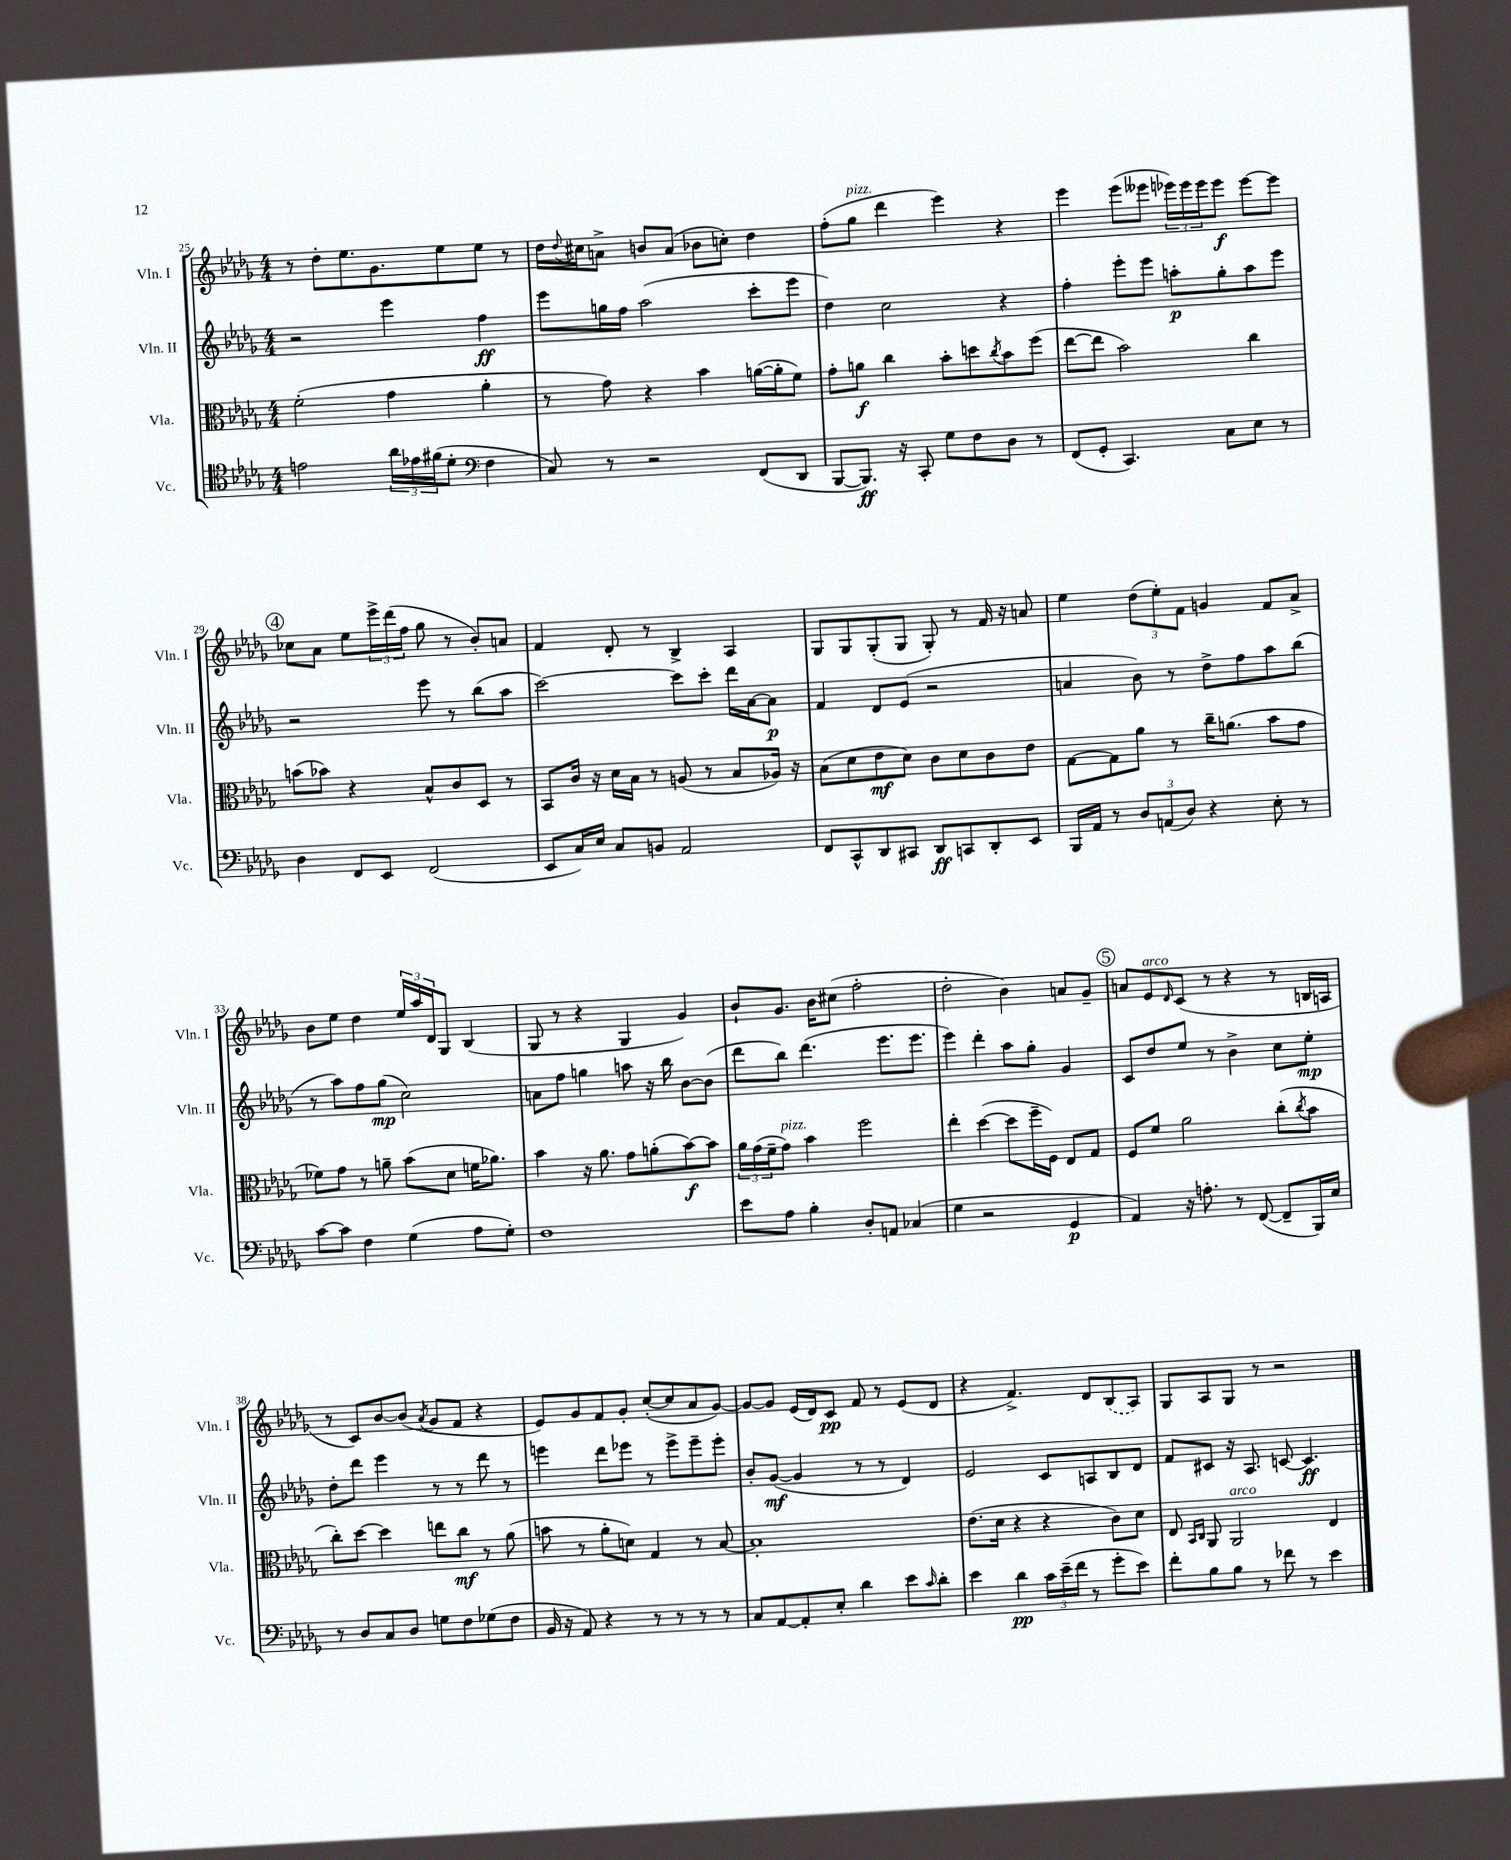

**kern	**dynam	**kern	**dynam	**kern	**dynam	**kern	**dynam
*part4	*part4	*part3	*part3	*part2	*part2	*part1	*part1
*staff4	*staff4	*staff3	*staff3	*staff2	*staff2	*staff1	*staff1
*I"Vc.	*	*I"Vla.	*	*I"Vln. II	*	*I"Vln. I	*
*I'Vc.	*	*I'Vla.	*	*I'Vln. II	*	*I'Vln. I	*
*clefC4	*	*clefC3	*	*clefG2	*	*clefG2	*
*k[b-e-a-d-g-]	*	*k[b-e-a-d-g-]	*	*k[b-e-a-d-g-]	*	*k[b-e-a-d-g-]	*
*M4/4	*	*M4/4	*	*M4/4	*	*M4/4	*
=25	=25	=25	=25	=25	=25	=25	=25
2en\	.	(2f'\	.	2r	.	8r	.
.	.	.	.	.	.	8dd-'\L	.
.	.	.	.	.	.	8.ee-\	.
.	.	.	.	.	.	8.g-\	.
24a-\LL	.	4g-\	.	4eee-\	.	.	.
24e-X\	.	.	.	.	.	.	.
(24f#X\J	.	.	.	.	.	.	.
8d-'\J	.	.	.	.	.	8ee-\	.
*clefF4	*	*	*	*	*	*	*
4F\	.	4a-'\	.	4ff\	ff	8ee-\J	.
.	.	.	.	.	.	8r	.
=26	=26	=26	=26	=26	=26	=26	=26
8C/)	.	8r	.	8eee-\L	.	16dd-\LL	.
.	.	.	.	.	.	8qqdd-/	.
.	.	.	.	.	.	16cc#X\J	.
8r	.	8g-\)	.	16ggn\L	.	8an^\J	.
.	.	.	.	16ff\JJ	.	.	.
2r	.	4r	.	(2aa-\	.	8bn/L	.
.	.	.	.	.	.	(8a/J	.
.	.	4b-\	.	.	.	8b-X\L	.
.	.	.	.	.	.	8ccn'\J)	.
(8FF/L	.	([16an\LL	.	8ccc'\L	.	4dd-\	.
.	.	16a'\J]	.	.	.	.	.
8DD-/J	.	8f\J)	.	8eee-\J	.	.	.
=27	=27	=27	=27	=27	=27	=27	=27
[8BBB-/L	.	8g-'\L	.	4dd-\)	.	(8ff'\L	.
!	!	!	!	!	!	!LO:TX:a:i:t=pizz.	!
8.BBB-/J])	ff	8an\J	f	.	.	8gg-\J	.
.	.	4cc\	.	2cc\	.	4ddd-\	.
16r	.	.	.	.	.	.	.
8CC'/	.	.	.	.	.	.	.
8G-\L	.	8b-'\L	.	.	.	4eee-\)	.
8F\	.	8ddn\	.	.	.	.	.
.	.	8qcc/	.	.	.	.	.
8D-\J	.	8b-\	.	4r	.	4r	.
8r	.	(8ff\J	.	.	.	.	.
=28	=28	=28	=28	=28	=28	=28	=28
(8FF/L	.	[8ee-\L	.	4ff'\	.	4eee-\	.
8GG-'/J	.	8ee-\J]	.	.	.	.	.
4.CC/)	.	2b-\)	.	8eee-'\L	.	(8eee-\L	.
.	.	.	.	8eee-\J	.	8eee--X\J	.
.	.	.	.	8aan'\L	p	24eee-X\LL)	.
.	.	.	.	.	.	24eee-\	.
.	.	.	.	.	.	24eee-\J	.
8C\L	.	.	.	8gg-'\	.	8eee-\J	f
8E-\J	.	4cc\	.	8aa\	.	[8eee-\L	.
8r	.	.	.	8eee-\J	.	8eee-\J]	.
!!LO:LB:g=z
!!LO:REH:place=s1:t=4
=29	=29	=29	=29	=29	=29	=29	=29
4D-\	.	(8bn\L	.	2r	.	8cc-X\L	.
.	.	8b-X\J)	.	.	.	8a-\J	.
8FF/L	.	4r	.	.	.	8ee-\L	.
8EE-/J	.	.	.	.	.	24eee-^\L	.
.	.	.	.	.	.	(24ddd-\	.
.	.	.	.	.	.	24ff\JJ	.
(2FF/	.	8B-^^/L	.	8eee-\	.	8gg-\	.
.	.	8c/	.	8r	.	8r	.
.	.	8D-/J	.	(8bb-\L	.	8b-'/L)	.
.	.	8r	.	8aa-\J	.	8an/J	.
=30	=30	=30	=30	=30	=30	=30	=30
8EE-/L	.	8BB-/L	.	[2ccc\)	.	4f/	.
16C/L)	.	16c/Jk	.	.	.	.	.
16E-/JJ	.	16r	.	.	.	.	.
8C/L	.	16d-\LL	.	.	.	8d-'/	.
.	.	16B-\JJ	.	.	.	.	.
8BBn/J	.	8r	.	.	.	8r	.
2AA-/	.	(8An/	.	8ccc\L]	.	4B-^/	.
.	.	8r	.	8ccc'\J	.	.	.
.	.	8B-/L	.	16ddd-\LL	.	4A-/	.
.	.	.	.	[16a-\J	.	.	.
.	.	16A-X/Jk)	.	8a-\J]	p	.	.
.	.	16r	.	.	.	.	.
=31	=31	=31	=31	=31	=31	=31	=31
8FF/L	.	(8B-\L	.	4f/	.	8G-/L	.
8CC^^/	.	8d-\	.	.	.	8G-/	.
8DD-/	.	8e-\	mf	8d-/L	.	(8G-'/	.
8CC#X/J	.	8d-\J)	.	(8e-/J	.	8G-/J	.
8DD-/L	ff	8c\L	.	2r	.	8G-'/)	.
8CCn/	.	8d-\	.	.	.	8r	.
8DD-'/	.	8c\	.	.	.	16f/	.
.	.	.	.	.	.	16r	.
8EE-/J	.	8e-\J	.	.	.	8an/	.
=32	=32	=32	=32	=32	=32	=32	=32
16BBB-/LL	.	[8G-\L	.	4an/	.	4ee-\	.
16AA-/JJ	.	.	.	.	.	.	.
8r	.	8G-\]	.	.	.	.	.
12D-/L	.	8a-\J	.	8b-\)	.	(12dd-\L	.
(12AAn/	.	.	.	.	.	12ee-'\)	.
.	.	8r	.	8r	.	.	.
12D-/J)	.	.	.	.	.	12f\J	.
4r	.	16cc~\KL	.	8dd-^\L	.	4gn/	.
.	.	(8.an\J	.	.	.	.	.
.	.	.	.	8ff\	.	.	.
8E-'\	.	8b-\L	.	8aa-\	.	8f/L	.
8r	.	8g-\J	.	(8bb-\J	.	8a-^/J	.
!!LO:LB:g=z
=33	=33	=33	=33	=33	=33	=33	=33
[8c\L	.	8f-X\L)	.	8r	.	8b-\L	.
8c\J]	.	8g-\J	.	8aa-\L)	.	8ee-\J	.
4F\	.	8r	.	8ff\	.	4dd-\	.
.	.	8an~\	.	(8gg-\J	mp	.	.
(4G-\	.	(8b-\L	.	2cc\)	.	24ee-/LL	.
.	.	.	.	.	.	24aa-/	.
.	.	.	.	.	.	24d-/J	.
.	.	8d-\J	.	.	.	8G-/J	.
8A-\L	.	16fn\KL	.	.	.	(4B-/	.
.	.	8.a-X\J)	.	.	.	.	.
8G-'\J)	.	.	.	.	.	.	.
=34	=34	=34	=34	=34	=34	=34	=34
1F	.	4b-\	.	8an\L	.	8G-/	.
.	.	.	.	8ff\J	.	8r	.
.	.	16r	.	4ggn\	.	4r	.
.	.	8.a-\	.	.	.	.	.
.	.	8g-\L	.	8aan\	.	4G-/	.
.	.	(8an'\	.	16r	.	.	.
.	.	.	.	16bb-\	.	.	.
.	.	[8b-\)	f	[8b-\L	.	4g-/)	.
.	.	8b-\J]	.	(8b-\J]	.	.	.
=35	=35	=35	=35	=35	=35	=35	=35
8e-\L	.	24a-\LL	.	8ddd-\L	.	8b-`/L	.
.	.	(24g-\	.	.	.	.	.
.	.	24f~\J	.	.	.	.	.
!	!	!LO:TX:a:i:t=pizz.	!	!	!	!	!
8A-\J	.	8g-\J)	.	8bb-\J)	.	8.g-/J	.
4B-'\	.	4b-\	.	(4.ddd-\	.	.	.
.	.	.	.	.	.	16b-\KL	.
.	.	.	.	.	.	(8cc#X\J	.
8D-'/L	.	2ff\	.	.	.	2ff'\	.
8AAn/J	.	.	.	8.eee-\L	.	.	.
(4C-X/	.	.	.	.	.	.	.
.	.	.	.	8.eee-\J	.	.	.
=36	=36	=36	=36	=36	=36	=36	=36
4G-\	.	4ee-'\	.	4eee-\)	.	2dd-'\	.
2r	.	([4dd-\	.	4ddd-'\	.	.	.
.	.	8dd-\L]	.	8aa-\L	.	4b-\)	.
.	.	16ff~\L	.	8gg-'\J	.	.	.
.	.	16F\JJ)	.	.	.	.	.
4GG-/	p	8E-/L	.	4g-/	.	8an/L	.
.	.	8G-/J	.	.	.	8g-~/J	.
!!LO:REH:place=s1:t=5
=37	=37	=37	=37	=37	=37	=37	=37
4AA-/)	.	8F/L	.	8c/L	.	8an/L	.
!	!	!	!	!	!	!LO:TX:a:i:t=arco	!
.	.	8f/J	.	8dd-/	.	8e-/	.
.	.	.	.	.	.	16qqd-/	.
16r	.	2a-\	.	8ee-/J	.	(8c/J	.
8.An'\	.	.	.	.	.	.	.
.	.	.	.	8r	.	8r	.
8r	.	.	.	4b-^\	.	4r	.
([8FF/	.	.	.	.	.	.	.
8FF~/L]	.	(8cc'\L	.	8cc\L	.	8r	.
.	.	8qcc/	.	.	.	.	.
16BBB-/L)	.	8b-\J	.	8ee-'\J	mp	16Bn/LL	.
16E-/JJ	.	.	.	.	.	16An/JJ	.
!!LO:LB:g=z
=38	=38	=38	=38	=38	=38	=38	=38
8r	.	8cc'\L)	.	8dd-'\L	.	8r	.
8D-/L	.	[8dd-\J	.	8ddd-\J	.	8c/L)	.
8C/	.	4dd-\]	.	4eee-\	.	[8b-/	.
8D-/J	.	.	.	.	.	(8b-/J]	.
.	.	.	.	.	.	8qa-/	.
8Gn\L	.	8een\L	.	8r	.	8g-/L	.
8F\	.	8cc\J	mf	8r	.	8f/J	.
(8G-X\	.	8r	.	8ddd-\	.	4r	.
8F\J	.	(8a-\	.	8r	.	.	.
=39	=39	=39	=39	=39	=39	=39	=39
16BB-/	.	8bn\	.	4eeen\	.	8e-/L)	.
16r	.	.	.	.	.	.	.
8AA-/)	.	8r	.	.	.	8g-/	.
4r	.	8a-'\L	.	8ddd-\L	.	8f/	.
.	.	8dn\J)	.	8eee-X\J	.	8g-'/J	.
8r	.	4G-/	.	8r	.	([8cc'/L	.
8r	.	.	.	8eee-^\L	.	8cc/]	.
8r	.	8r	.	8eee-~\	.	8a-/	.
8r	.	[8B-/	.	8eee-'\J	.	[8g-/J)	.
=40	=40	=40	=40	=40	=40	=40	=40
8C/L	.	1B-']	.	8b-'/L	.	8g-/L_	.
[8AA-/	.	.	.	([8g-/J	mf	8g-/J]	.
8AA-'/]	.	.	.	4g-/]	.	(16e-/LL	.
.	.	.	.	.	.	16d-/J)	.
8E-'/J	.	.	.	.	.	8c/J	pp
4d-\	.	.	.	8r	.	8f/	.
.	.	.	.	8r	.	8r	.
8e-\L	.	.	.	4d-/)	.	(8e-/L	.
16qqc/	.	.	.	.	.	.	.
8d-'\J	.	.	.	.	.	8d-/J	.
=41	=41	=41	=41	=41	=41	=41	=41
4e-\	.	(8.e-\L	.	2e-/	.	4r	.
.	.	16d-\Jk	.	.	.	.	.
4d-\	pp	4r	.	.	.	4.f^/)	.
24c\LL	.	4r	.	8c/L	.	.	.
(24e-~\	.	.	.	.	.	.	.
24f\JJ	.	.	.	.	.	.	.
8r	.	.	.	8An/	.	8d-/L	.
8g-'\L	.	8c\L)	.	8B-/	.	(8B-/	.
8e-\J)	.	8d-\J	.	8d-/J	.	8A-/J)	.
=42	=42	=42	=42	=42	=42	=42	=42
8f'\L	.	8E-/	.	8f/L	.	8G-/L	.
.	.	16qqBB-/LL	.	.	.	.	.
.	.	16qqC/JJ	.	.	.	.	.
8B-\	.	8AA-/	.	8c#X/J	.	8A-/	.
!	!	!LO:TX:a:i:t=arco	!	!	!	!	!
8B-\J	.	2AA-/	.	16r	.	8G-/J	.
.	.	.	.	8.A-/	.	.	.
8r	.	.	.	.	.	8r	.
8f-X\	.	.	.	[8cn/	.	2r	.
8r	.	.	.	4.c/]	ff	.	.
4e-\	.	4E-/	.	.	.	.	.
==	==	==	==	==	==	==	==
*-	*-	*-	*-	*-	*-	*-	*-
